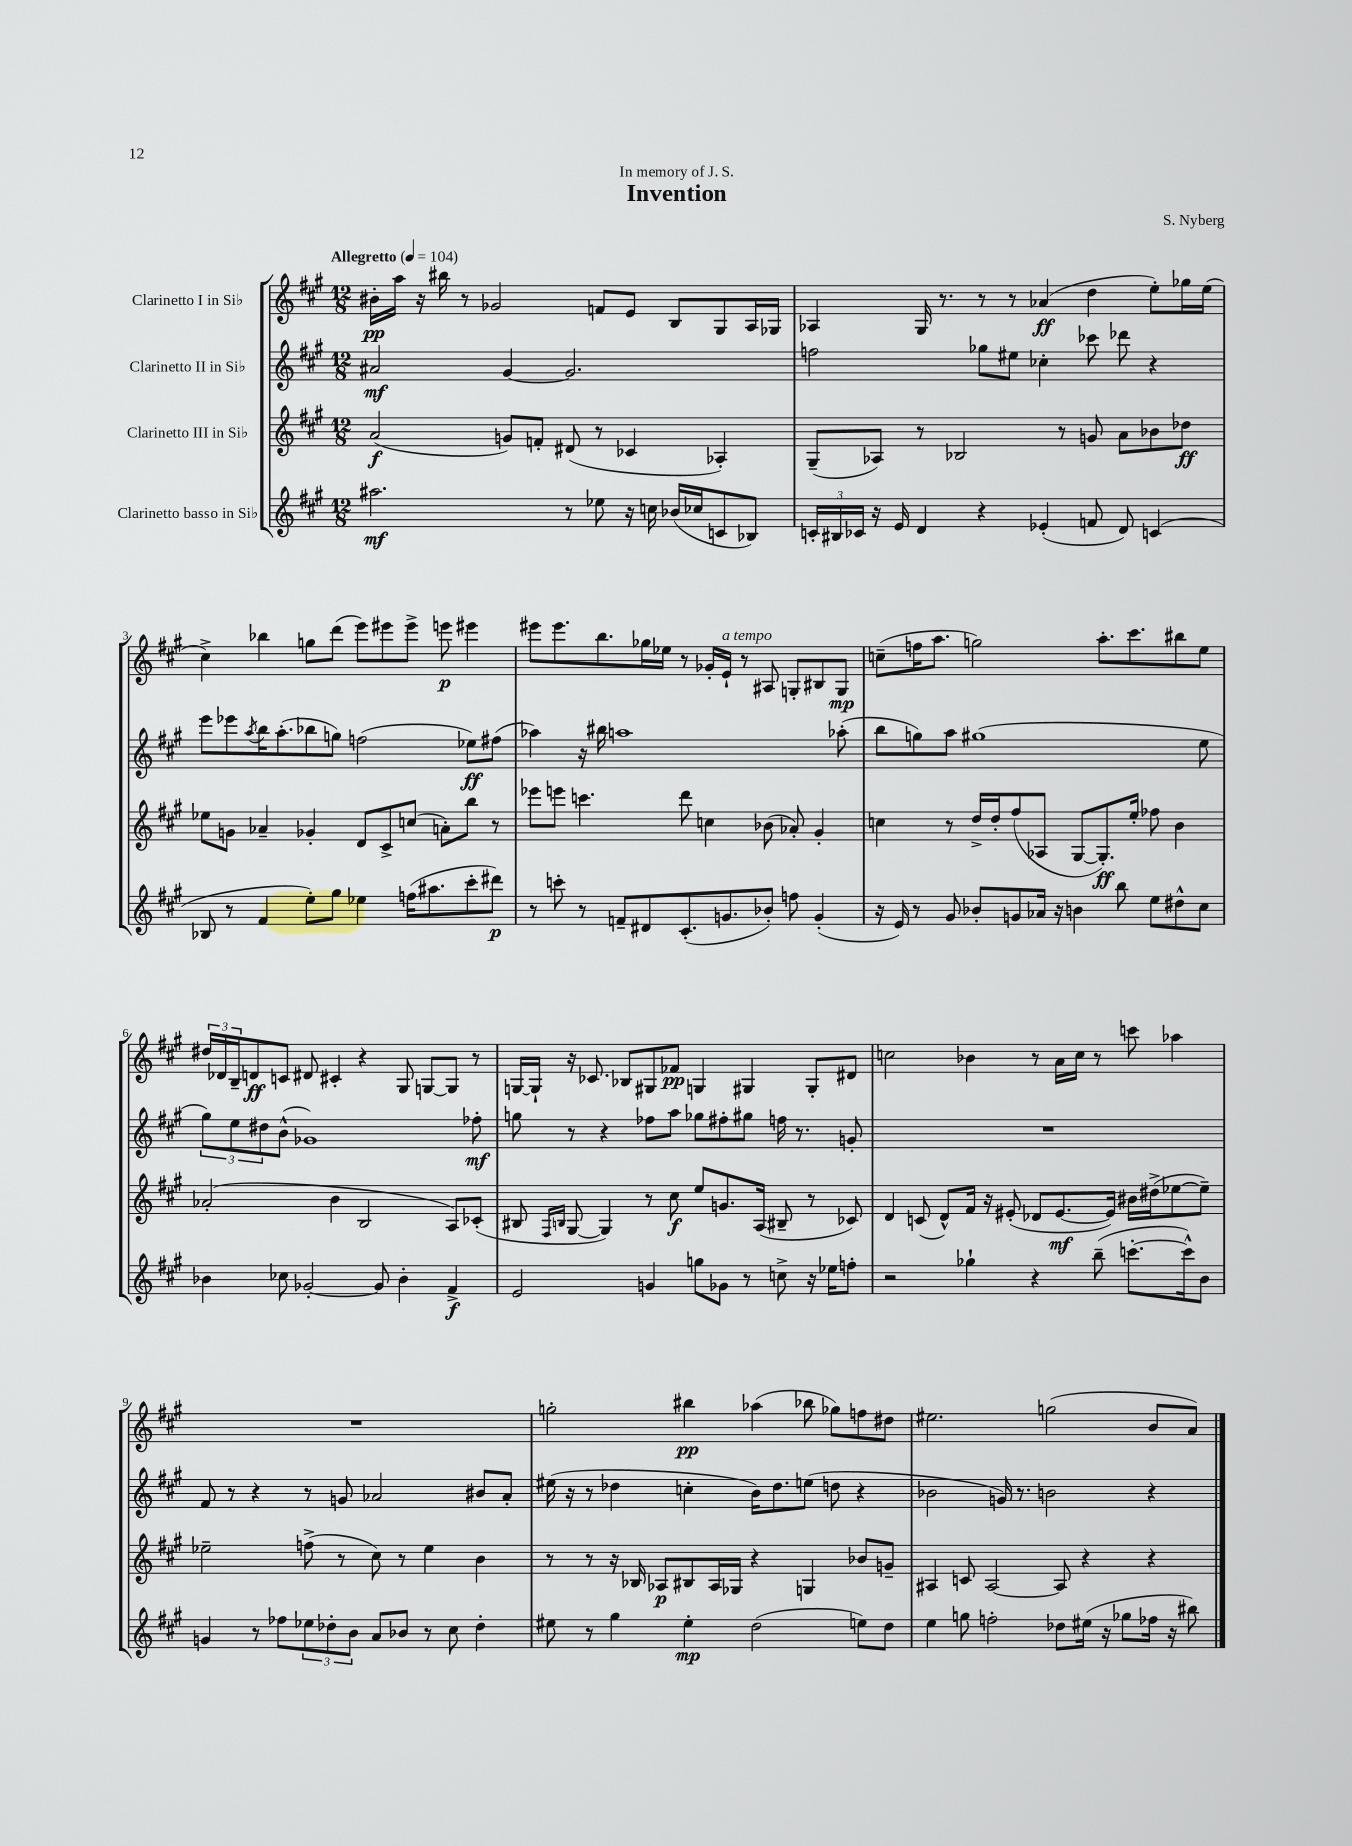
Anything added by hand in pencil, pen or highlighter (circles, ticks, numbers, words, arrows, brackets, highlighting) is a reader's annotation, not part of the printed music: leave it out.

**kern	**kern	**kern	**kern
*staff4	*staff3	*staff2	*staff1
*clefG2	*clefG2	*clefG2	*clefG2
*k[f#c#g#]	*k[f#c#g#]	*k[f#c#g#]	*k[f#c#g#]
*M12/8	*M12/8	*M12/8	*M12/8
*MM104	*MM104	*MM104	*MM104
2.aa#	(2a	2a#	16b#'
.	.	.	16aa
.	.	.	16r
.	.	.	16bb#
.	.	.	8r
.	.	.	2g-
.	8g)	[4g#	.
.	8f'	.	.
8r	(8d#	2.g#]	.
8ee-	8r	.	8f
16r	4c-	.	8e
16cc	.	.	.
(16b-	.	.	8B
16cc-	.	.	.
8c	4A-')	.	8G#
8B-)	.	.	16A
.	.	.	16G-
=	=	=	=
24c'	(8G#~	2ff	4A-
24B#	.	.	.
24c-	.	.	.
16r	8A-)	.	.
16e	.	.	.
4d	8r	.	16G#
.	.	.	8.r
.	2B-	.	.
4r	.	8gg-	8r
.	.	8ee#	8r
(4e-'	.	4cc-'	(4a-
.	8r	.	.
8f	8g	8ccc-	4dd
8d)	8a	8ddd-	.
(4c	8b-	4r	8ee')
.	8dd-	.	16gg-
.	.	.	(16ee
=	=	=	=
8B-	8ee-	8eee	4cc#^)
8r	8g	8eee-	.
.	.	8qaa	.
4f#	4a-~	16bb	4bb-
.	.	(8.aa'	.
8ee')	4g-'	8bb-	8gg
8gg#	.	8gg)	(8ddd
4ee-	8d	(2ff	8eee)
.	8c#^	.	8eee#
(16ff	(8cc	.	8eee#^
8.aa#	.	.	.
.	8a')	.	8eee
8ccc#'	8bb	8ee-)	4eee#
8ddd#)	8r	(8ff#	.
=	=	=	=
8r	8eee-	4aa-)	8eee#
8ccc'	8eee	.	8.eee#
8r	4.ccc	16r	.
.	.	16bb#	8.bb
8f~	.	1aa	.
8d#	.	.	16gg-
.	.	.	16ee-
(8.c#'	8ddd	.	8r
.	4cc	.	16g-'
8.g	.	.	16e`
.	.	.	8r
8b-')	(8b-	.	8A#
8ff	8a-')	.	8G'
(4g'	4g#'	.	8B#
.	.	(8aa-'	8G
=	=	=	=
16r	4cc	8bb	(8cc~
16e)	.	.	.
8r	.	8gg)	16ff
.	.	.	8.aa
8g#	8r	8aa	.
8b-'	16dd^	(1gg#	2gg)
.	16dd'	.	.
8g	(8ff#	.	.
16a-	8A-	.	.
16r	.	.	.
4b	[8G#	.	.
.	8.G#'])	.	8.aa'
8bb	.	.	.
.	16ee'	.	8.ccc#
8ee	8ff-	.	.
8dd#^^	4b	.	8bb#
8cc#	.	8ee	8ee
=	=	=	=
4b-	(2a-'	12gg#)	24dd#
.	.	.	24d-
.	.	12ee	24B~
.	.	.	8d
.	.	12dd#	.
8cc-	.	(8b^^	8c
[2g-'	.	1g-)	8d#
.	4b	.	4c#'
.	2B	.	4r
8g-]	.	.	.
4b-'	.	.	8G#
.	.	.	[8G
4f#^	8A)	.	8G]
.	(8c-'	8ff-'	8r
=	=	=	=
2e	8B#	8gg	[16G
.	.	.	16G`]
.	16qqF#	.	.
.	16qqB	.	.
.	[8G#	8r	16r
.	.	.	8.c-
.	4G#])	4r	.
.	.	.	8B-
4g	8r	8ff-	8G#
.	8cc#	8aa	8f-
8gg	8ee	8gg-	4G
8g-	8.g	8ff#'	.
8r	.	8gg#	4G#
.	(16A	.	.
8cc^	8B#~	16ff	.
.	.	8.r	.
16r	8r	.	8G#'
16ee-	.	.	.
8ff'	8c-)	8g'	8d#
=	=	=	=
2r	4d	1.r	2cc
.	(8c	.	.
.	8d^^)	.	.
4gg-`	16f#	.	4b-
.	16r	.	.
.	(8e#'	.	.
4r	8d-	.	8r
.	[8.e#	.	16a
.	.	.	16cc
(8bb~	.	.	8r
.	16e#])	.	.
[8.ccc'	16b#	.	8ccc
.	(16dd#^	.	.
.	[8ee-	.	4aa-
16ccc^^])	.	.	.
8b	8ee-~])	.	.
=	=	=	=
4g	2ee-~	8f#	1.r
.	.	8r	.
8r	.	4r	.
8ff-	.	.	.
12ee-	(8ff^	8r	.
12dd-'	.	.	.
.	8r	8g	.
12b	.	.	.
8a	8cc#)	2a-	.
8b-	8r	.	.
8r	4ee-	.	.
8cc#	.	.	.
4dd-'	4b	8b#	.
.	.	8a-'	.
=	=	=	=
8ee#	8r	(16ee#	2gg'
.	.	16r	.
8r	8r	8r	.
4gg#	16r	4dd-	.
.	16B-	.	.
.	8A-	.	.
4ee#'	8B#	4cc'	4bb#
.	16A-	.	.
.	16G-	.	.
(2dd	4r	16b)	(4aa-
.	.	8.dd-	.
.	4G	(8ee	8bb-
.	.	8dd	8gg-)
8ee)	8b-	4r	8ff
8dd	8g~	.	8dd#
=	=	=	=
4ee	4A#	2b-	2.ee#
8gg	8c	.	.
2ff'	[2A#	.	.
.	.	16g)	.
.	.	8.r	.
.	.	2b	(2gg
8dd-	8A#]	.	.
(16ee#	4r	.	.
16r	.	.	.
8gg-	.	.	.
16ff-	4r	4r	8b
16r	.	.	.
8bb#)	.	.	8a)
==	==	==	==
*-	*-	*-	*-
